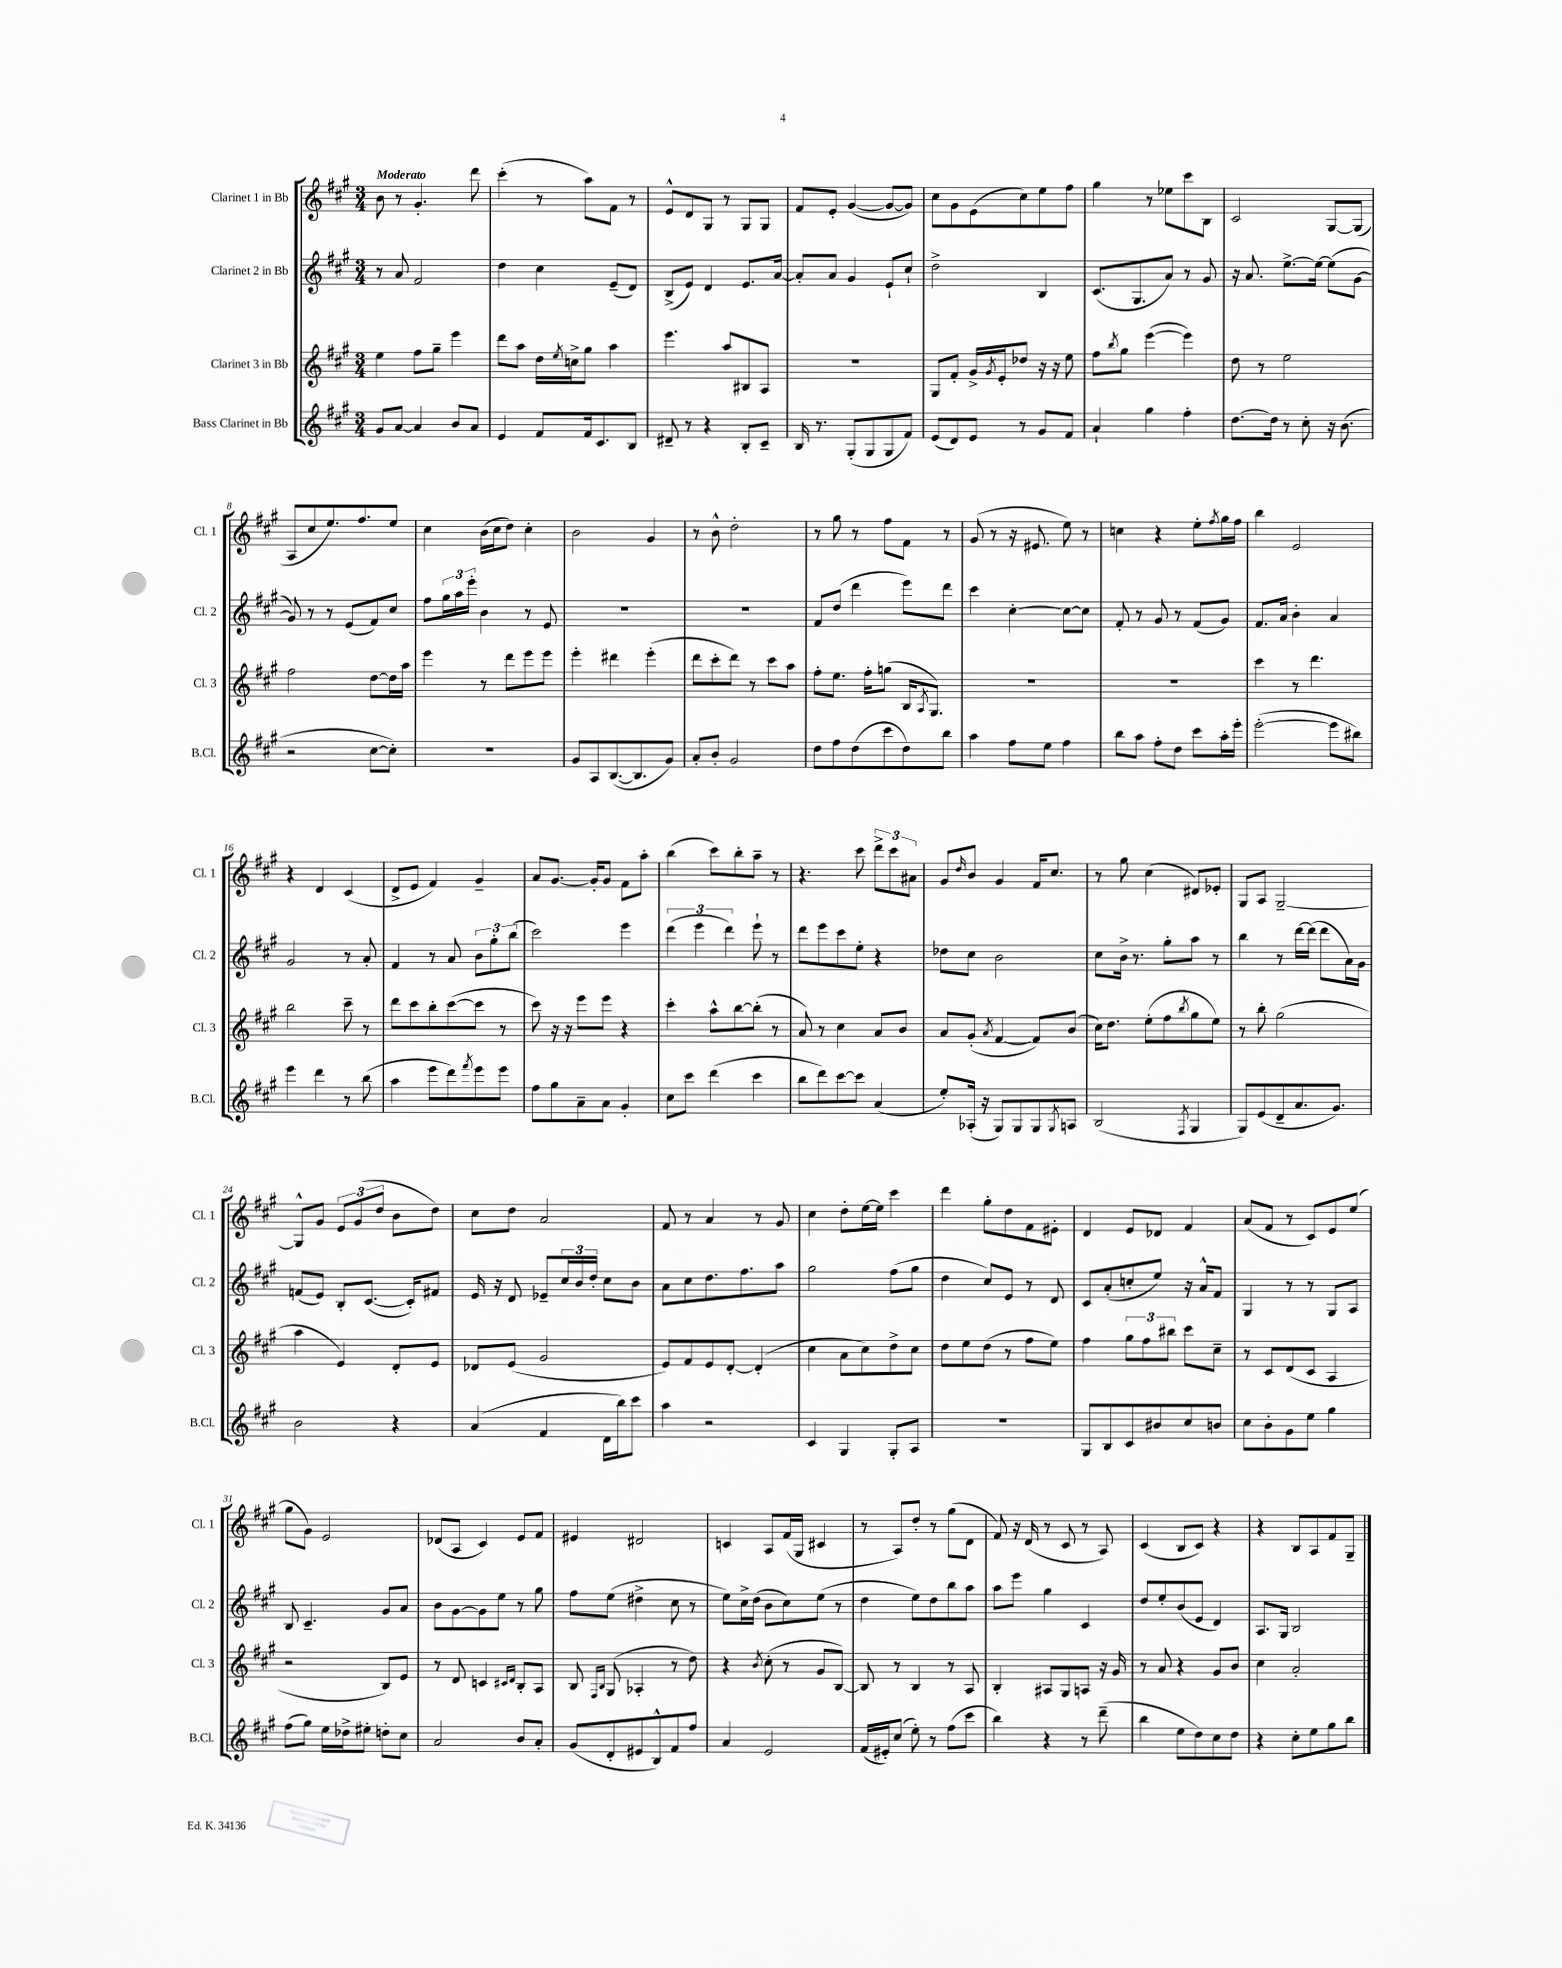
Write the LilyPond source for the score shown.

<<
\new StaffGroup <<
\new Staff = "s0" \with { instrumentName = "Clarinet 1 in Bb" shortInstrumentName = "Cl. 1" } {
    \clef treble \key a \major \numericTimeSignature \time 3/4 \tempo "Moderato"
    b'8 r8 gis'4.-. d'''8 |
    cis'''4-.( r8 a''8) fis'8 r8 |
    e'8-^ d'8 gis8 r8 gis8 gis8 |
    fis'8 e'8-. gis'4~( gis'8~ gis'8) |
    cis''8 gis'8 e'8( cis''8) e''8 fis''8 |
    gis''4 r8 ees''8 cis'''8 b8 |
    cis'2 gis8~ gis8( |
    a8 cis''8 e''8.) fis''8. e''8 |
    cis''4 b'16( cis''16 d''8) cis''4-. |
    b'2 gis'4 |
    r8 b'8-^ d''2-. |
    r8 gis''8 r8 fis''8 fis'8 r8 |
    gis'8( r8 r16 eis'8. e''8) r8 |
    c''4 r4 e''8-. \acciaccatura { fis''8 } gis''16 fis''16 |
    b''4 e'2 |
    r4 d'4 cis'4( |
    d'8-> e'8 fis'4) gis'4-- |
    a'8 gis'8.~ gis'16-. gis'8 fis'8 a''8-. |
    b''4( cis'''8) b''8-. a''8-- r8 |
    r4. cis'''8 \tuplet 3/2 { d'''8-> cis'''8 ais'8 } |
    gis'8 \grace { d''16 } b'8 gis'4 fis'16 cis''8. |
    r8 gis''8 cis''4( dis'8) ees'8-. |
    gis8 a8 gis2~-- |
    gis8-^ gis'8 \tuplet 3/2 { e'8 gis'8( d''8 } b'8 d''8) |
    cis''8 d''8 a'2 |
    fis'8 r8 a'4 r8 gis'8 |
    cis''4 d''8-. e''16~ e''16 cis'''4 |
    d'''4 gis''8-. d''8 fis'8 eis'8-. |
    d'4 e'8 des'8 fis'4 |
    a'8( fis'8 r8 cis'8) e'8 e''8( |
    gis''8 gis'8) e'2 |
    des'8( a8 cis'4) e'8 fis'8 |
    eis'4 dis'2 |
    c'4 a8 fis'16( gis16 cis'4 |
    r8 a8) d''8-. r8 gis''8( d'8 |
    fis'8) r16 d'16( r8 cis'8 r8 a8) |
    cis'4( b8 cis'8) r4 |
    r4 b8 a8 fis'8 gis8-- \bar "|." |
}
\new Staff = "s1" \with { instrumentName = "Clarinet 2 in Bb" shortInstrumentName = "Cl. 2" } {
    \clef treble \key a \major \numericTimeSignature \time 3/4
    r8 a'8 fis'2 |
    d''4 cis''4 e'8--( d'8) |
    b8->( e'8) d'4 e'8. a'16~ |
    a'8-. a'8 gis'4 e'8-! cis''8-! |
    d''2-> b4 |
    cis'8.( gis8. a'8) r8 gis'8 |
    r16 a'8. e''8.~-> e''16~ e''8( gis'8~ |
    gis'8) r8 r8 e'8( fis'8) cis''8 |
    fis''8 \tuplet 3/2 { gis''16 a''16 e'''16-. } b'4 r8 e'8 |
    R2. |
    R2. |
    fis'8 d''8( d'''4 e'''8) d'''8 |
    cis'''4 cis''4~-. cis''8~ cis''8 |
    fis'8-. r8 gis'8 r8 fis'8( gis'8) |
    fis'8. a'16 b'4-. a'4 |
    gis'2 r8 a'8-. |
    fis'4 r8 a'8 \tuplet 3/2 { b'8 gis''8-. b''8( } |
    cis'''2) e'''4 |
    \tuplet 3/2 { d'''4( e'''4 d'''4) } e'''8-! r8 |
    d'''8 e'''8 cis'''8 e''8-. r4 |
    des''8 cis''8 b'2 |
    cis''8 b'16-> r8. gis''8-. a''8 r8 |
    b''4 r8 d'''16~ d'''16( d'''8 a'16) gis'16 |
    f'8( e'8) b8-. cis'8.~( cis'16-.) fis'8 |
    e'16 r16 d'8 ees'8-- \tuplet 3/2 { cis''16 b'16 d''16-. } cis''8 b'8 |
    a'8 cis''8 d''8. fis''8. a''8 |
    gis''2 fis''8( gis''8 |
    d''4 cis''8) e'8 r8 d'8 |
    cis'8 a'8-.( c''8-. e''8) r16 a'16-^ fis'8 |
    gis4 r8 r8 gis8 a8 |
    b8 cis'4.-- gis'8 a'8 |
    b'8 gis'8~ gis'8 e''8 r8 gis''8 |
    fis''8 e''8( dis''4-> cis''8 r8 |
    e''8) cis''16-> d''16( b'8 cis''8) e''8( r8 |
    d''4 e''8) d''8 b''8 a''8 |
    a''8 e'''8 gis''4 cis'4 |
    d''8 e''8-. b'8( e'8 d'4) |
    a8. gis16 b2 \bar "|." |
}
\new Staff = "s2" \with { instrumentName = "Clarinet 3 in Bb" shortInstrumentName = "Cl. 3" } {
    \clef treble \key a \major \numericTimeSignature \time 3/4
    e''4 fis''8 gis''8-- e'''4 |
    d'''8 a''8 d''16 \acciaccatura { e''8 } c''16-> gis''8 a''4 |
    e'''4. a''8 bis8 a8 |
    R2. |
    gis8 fis'8-. gis'16-> \acciaccatura { gis'8 } e'16-. des''8 r16 r16 e''8 |
    fis''8 \acciaccatura { b''8 } gis''8 e'''4~( e'''4) |
    d''8 r8 e''2 |
    fis''2 d''8~ d''16 a''16 |
    e'''4 r8 d'''8 e'''8 e'''8 |
    e'''4-. dis'''4 e'''4-.( |
    d'''8 cis'''8-. d'''8) r8 cis'''8 a''8 |
    fis''8-. e''8. fis''16-. g''8( b16 \acciaccatura { a8 } gis8.) |
    R2. |
    R2. |
    cis'''4 r8 d'''4. |
    b''2 cis'''8-- r8 |
    d'''8 cis'''8 b''8-. cis'''8~( cis'''8 r8 |
    cis'''8) r16 r16 e'''8 e'''8 r4 |
    cis'''4-. a''8-^ b''8~ b''8-.( r8 |
    a'8) r8 cis''4 a'8 b'8 |
    a'8 gis'8-.( \acciaccatura { a'8 } fis'4~ fis'8) b'8( |
    cis''16) d''8. e''8-.( fis''8 \acciaccatura { b''8 } gis''8 e''8) |
    r8 b''8-. gis''2( |
    a''4 e'4) d'8-. e'8 |
    des'8 e'8( gis'2 |
    e'8) fis'8 e'8 d'8~-. d'4-.( |
    cis''4 a'8 cis''8) d''8-> cis''8 |
    d''8 e''8 d''8( r8 fis''8 e''8) |
    fis''4 \tuplet 3/2 { gis''8 fis''8 bis''8 } cis'''8 cis''8-- |
    r8 cis'8 d'8( cis'8 a4 |
    r2 b8) e'8 |
    r8 d'8 c'4 \grace { cis'16 d'16 } b8-. a8 |
    b8 \grace { fis16 b16 } gis8( aes4-. r8 d''8) |
    r4 \acciaccatura { b'8 } cis''8-.( r8 gis'8 b8~) |
    b8 r8 b4 r8 a8 |
    b4-. ais8 gis8 a8 r16 gis'16 |
    r8 a'8 r4 gis'8 b'8 |
    cis''4 a'2-. \bar "|." |
}
\new Staff = "s3" \with { instrumentName = "Bass Clarinet in Bb" shortInstrumentName = "B.Cl." } {
    \clef treble \key a \major \numericTimeSignature \time 3/4
    gis'8 a'8~ a'4 b'8 a'8 |
    e'4 fis'8 fis'16 cis'8. b8 |
    dis'8-- r8 r4 b8-. cis'8-- |
    b16 r8. gis8-.( gis8 gis8 fis'8) |
    e'8( d'8) e'8 r8 gis'8 fis'8 |
    a'4-! gis''4 fis''4-. |
    d''8.~ d''16 r8 cis''8-. r16 b'8.( |
    r2 cis''8~ cis''8-.) |
    R2. |
    gis'8 a8 b8.~( b8. gis'8) |
    a'8-. b'8-. gis'2 |
    d''8 fis''8 d''8( cis'''8 d''8) b''8 |
    a''4 fis''8 e''8 fis''4 |
    b''8 a''8 fis''8-. d''8 cis'''8 a''16-. e'''16-. |
    e'''2~-.( e'''8 bis''8) |
    e'''4 d'''4 r8 b''8( |
    a''4 e'''8 d'''8) \acciaccatura { fis'''8 } e'''8 e'''8 |
    fis''8 gis''8 a'8-- a'8 gis'4-. |
    cis''8 cis'''8 d'''4( cis'''4 |
    b''8 d'''8) cis'''8~ cis'''8 a'4( |
    e''8-.) aes16-.( r16 gis8) gis8 gis8 \acciaccatura { gis8 } a8 |
    b2( \acciaccatura { fis8 } gis4 |
    gis8) e'8( d'8-- a'8. gis'8.) |
    b'2 r4 |
    a'4( fis'4 d'16 b''16) cis'''8 |
    a''4 r2 |
    cis'4 gis4 gis8-. a8 |
    R2. |
    gis8 b8 cis'8 bis'8 cis''8 b'8 |
    cis''8 b'8-. gis'8 e''8 gis''4 |
    fis''8( gis''8) e''16 des''16-> eis''8-. d''8-. cis''8 |
    a'2 b'8 a'8-. |
    gis'8( d'8-. eis'8 b8-^) fis'8 fis''8 |
    a'4 e'2 |
    fis'16( eis'16-.) cis''8( e''8-.) r8 fis''8( cis'''8 |
    b''4) r4 r8 d'''8--( |
    b''4 e''8 d''8) cis''8 d''8 |
    r4 cis''8-. e''8 gis''8 b''8 \bar "|." |
}
>>
>>
